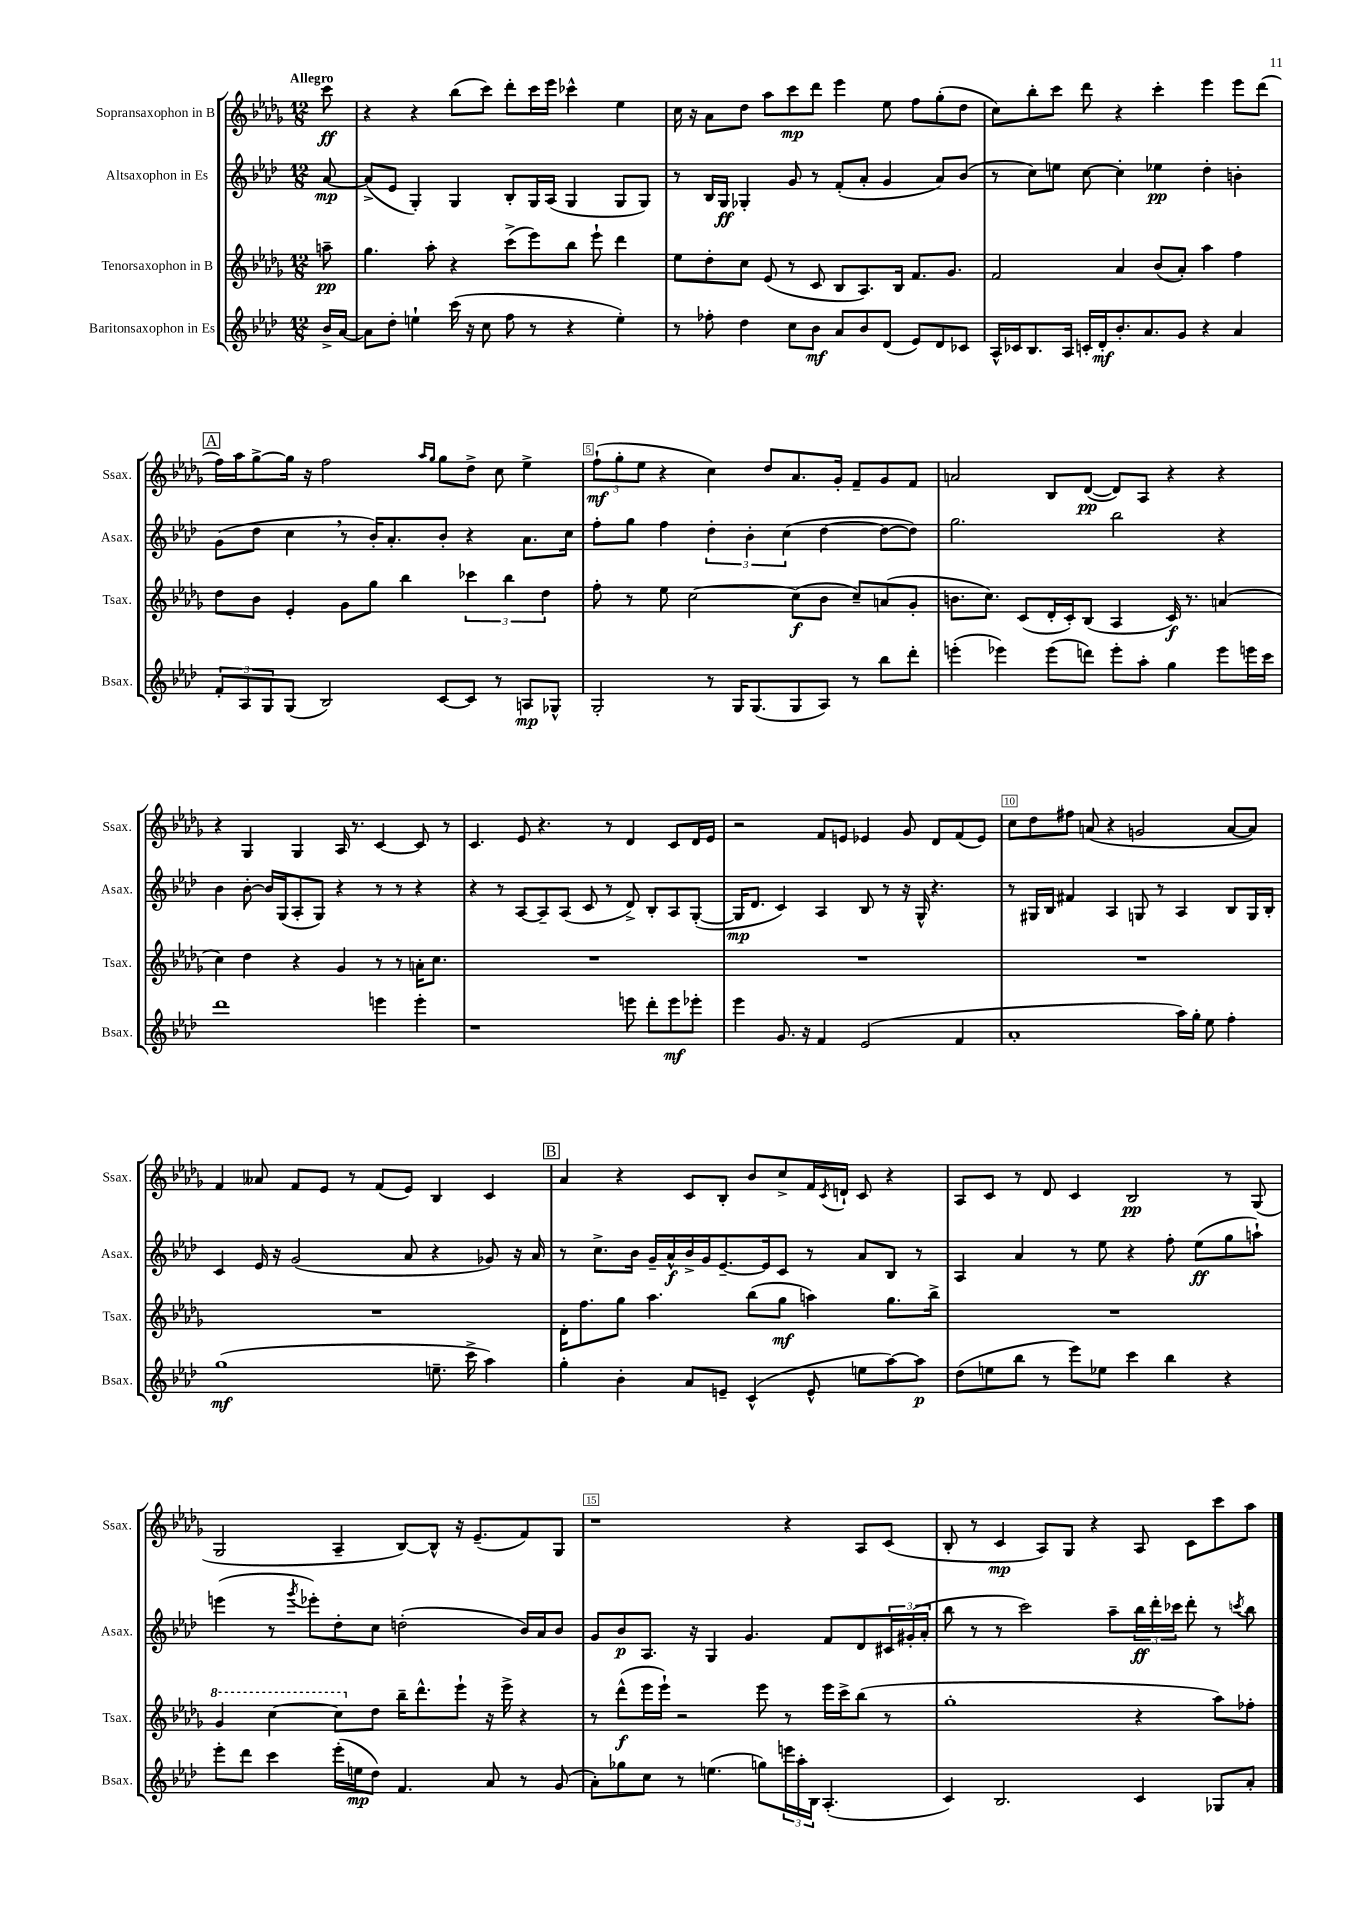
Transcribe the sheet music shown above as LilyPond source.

<<
\new StaffGroup <<
\new Staff = "s0" \with { instrumentName = "Sopransaxophon in B" shortInstrumentName = "Ssax." } {
    \clef treble \key des \major \numericTimeSignature \time 12/8 \partial 8 \tempo "Allegro"
    c'''8\ff |
    r4 r4 bes''8( c'''8) des'''8-. c'''16 ees'''16 ces'''4-^ ees''4 |
    c''16 r16 aes'8 des''8 aes''8 c'''8\mp des'''8 ees'''4 ees''8 f''8 ges''8-.( des''8 |
    c''8) bes''8-. c'''8 des'''8 r4 c'''4-. ees'''4 ees'''8 des'''8( |
    \mark \markup { \box "A" } f''16) aes''16 ges''8~-> ges''16 r16 f''2 \grace { aes''16 ges''16 } ges''8 des''8-> c''8 ees''4-> |
    \tuplet 3/2 { f''8-!\mf( ges''8-. ees''8 } r4 c''4) des''8 aes'8. ges'16-. f'8-- ges'8 f'8 |
    a'2 bes8 des'8~\pp( des'8) aes8 r4 r4 |
    r4 ges4 ges4 aes16 r8. c'4~ c'8 r8 |
    c'4. ees'8 r4. r8 des'4 c'8 des'16 ees'16 |
    r2 f'8 e'8 ees'4 ges'8 des'8 f'8( ees'8) |
    c''8 des''8 fis''8 a'8( r4 g'2 a'8~ a'8) |
    f'4 aeses'8 f'8 ees'8 r8 f'8( ees'8) bes4 c'4 |
    \mark \markup { \box "B" } aes'4 r4 c'8 bes8-. bes'8 c''8-> f'16 \acciaccatura { c'8 } d'16-! c'8 r4 |
    aes8 c'8 r8 des'8 c'4 bes2\pp r8 ges8( |
    ges2 aes4-- bes8~) bes8-^ r16 ees'8.--( f'8) ges8 |
    r1 r4 aes8 c'8( |
    bes8-. r8 c'4\mp aes8) ges8 r4 aes8 c'8 c'''8 aes''8 \bar "|." |
}
\new Staff = "s1" \with { instrumentName = "Altsaxophon in Es" shortInstrumentName = "Asax." } {
    \clef treble \key aes \major \numericTimeSignature \time 12/8 \partial 8
    aes'8~\mp |
    aes'8->( ees'8 g4-.) g4 bes8-. g16 aes16( g4 g8 g8) |
    r8 bes16 g16\ff ges4-. g'8 r8 f'8-.( aes'8-. g'4 aes'8) bes'8( |
    r8 c''8) e''8 c''8~ c''4-. ees''4\pp des''4-. b'4-. |
    \mark \markup { \box "A" } g'8( des''8 c''4 \breathe r8 bes'16-.) aes'8.-. bes'8-. r4 aes'8. c''16 |
    f''8-. g''8 f''4 \tuplet 3/2 { des''4-. bes'4-. c''4( } des''4~ des''8~ des''8) |
    g''2. bes''2 r4 |
    bes'4 bes'8~-. bes'16 g16( aes8-. g8) r4 r8 r8 r4 |
    r4 r8 aes8~ aes8-- aes8( c'8 r8 des'8->) bes8-. aes8 g8~-.( |
    g16\mp des'8. c'4) aes4 bes8 r8 r16 g16-^ r4. |
    r8 gis16 bes16 fis'4 aes4 g8 r8 aes4 bes8 g16 bes16-. |
    c'4 ees'16 r16 g'2( aes'8 r4 ges'8) r16 aes'16 |
    \mark \markup { \box "B" } r8 c''8.-> bes'16 g'16-- aes'16-^\f bes'16-> g'16 ees'8.~-- ees'16 c'8 r8 aes'8 bes8 r8 |
    aes4 aes'4 r8 ees''8 r4 f''8-. ees''8\ff( g''8 a''8-!) |
    e'''4( r8 \acciaccatura { g'''8 } ees'''8-.) des''8-. c''8 d''2-.( bes'16) aes'16 bes'8 |
    g'8 bes'8\p aes8. r16 g4 g'4. f'8 des'8 \tuplet 3/2 { cis'16 gis'16-.( aes'16-. } |
    bes''8 r8 r8 c'''2) aes''8-- \tuplet 3/2 { bes''16\ff des'''16-. ces'''16 } des'''8-. r8 \acciaccatura { c'''8 } bes''8 \bar "|." |
}
\new Staff = "s2" \with { instrumentName = "Tenorsaxophon in B" shortInstrumentName = "Tsax." } {
    \clef treble \key des \major \numericTimeSignature \time 12/8 \partial 8
    a''8--\pp |
    ges''4. aes''8-. r4 c'''8->( ees'''8) bes''8 ees'''8-! des'''4 |
    ees''8 des''8-. c''8 ees'8( r8 c'8 bes8 aes8.) bes16 f'8. ges'8. |
    f'2 aes'4 bes'8( aes'8-.) aes''4 f''4 |
    \mark \markup { \box "A" } des''8 bes'8 ees'4-. ges'8 ges''8 bes''4 \tuplet 3/2 { ces'''4 bes''4 des''4 } |
    f''8-. r8 ees''8 c''2~ c''8\f( bes'8 c''8--) a'8( ges'8-. |
    b'8. c''8.) c'8( des'16-. c'16-.) bes8( aes4 c'16\f) r8. a'4( |
    c''4) des''4 r4 ges'4 r8 r8 a'16-. c''8. |
    R1. |
    R1. |
    R1. |
    R1. |
    \mark \markup { \box "B" } des'16-. f''8. ges''8 aes''4. bes''8( ges''8\mf a''4) ges''8. bes''16-> |
    R1. |
    \ottava #1 ges''4 c'''4~ c'''8 \ottava #0 des''8 bes''16-- des'''8.-^ ees'''8-! r16 ees'''16-> r4 |
    r8 des'''8-^\f( ees'''16 ees'''16-!) r2 ees'''8 r8 ees'''16 c'''16-> bes''8( r8 |
    ges''1-. r4 aes''8) fes''8-. \bar "|." |
}
\new Staff = "s3" \with { instrumentName = "Baritonsaxophon in Es" shortInstrumentName = "Bsax." } {
    \clef treble \key aes \major \numericTimeSignature \time 12/8 \partial 8
    bes'16-> aes'16~ |
    aes'8 des''8-. e''4-! c'''16( r16 c''8 f''8 r8 r4 e''4-.) |
    r8 fes''8-. des''4 c''8 bes'8\mf aes'8 bes'8 des'8( ees'8) des'8 ces'8 |
    aes16-^ ces'16 bes8. aes16 c'16-. des'16-.\mf bes'8.-. aes'8. g'8 r4 aes'4 |
    \mark \markup { \box "A" } \tuplet 3/2 { f'8-. aes8 g8 } g8( bes2) c'8~ c'8 r8 a8\mp ges8-^ |
    g2-. r8 g16 g8.( g8 aes8) r8 bes''8 des'''8-. |
    e'''4-.( ees'''4) ees'''8( d'''8) ees'''8-. aes''8-. g''4 ees'''8 e'''16 c'''16 |
    des'''1 e'''4 e'''4-. |
    r1 e'''8 des'''8-. e'''8\mf ees'''8-. |
    ees'''4 g'8. r16 f'4 ees'2( f'4 |
    aes'1-. aes''16) g''16-. ees''8 f''4-. |
    g''1\mf( e''8.-- c'''16-> aes''4) |
    \mark \markup { \box "B" } g''4-. bes'4-. aes'8 e'8-- c'4-^( e'8-^ e''8 aes''8~) aes''8\p |
    des''8( e''8 bes''8 r8 ees'''8) ees''8 c'''4 bes''4 r4 |
    ees'''8-. des'''8 c'''4 ees'''16-.( e''16\mp des''8) f'4. aes'8 r8 g'8( |
    aes'8-.) ges''8 c''8 r8 e''4.( g''8) \tuplet 3/2 { e'''16 aes''16-. bes16 } aes4.-.( |
    c'4) bes2. c'4 ges8 aes'8-. \bar "|." |
}
>>
>>
\layout { \context { \Score \override BarNumber.break-visibility = ##(#f #t #t) barNumberVisibility = #(every-nth-bar-number-visible 5) \override BarNumber.stencil = #(make-stencil-boxer 0.1 0.3 ly:text-interface::print) } }
